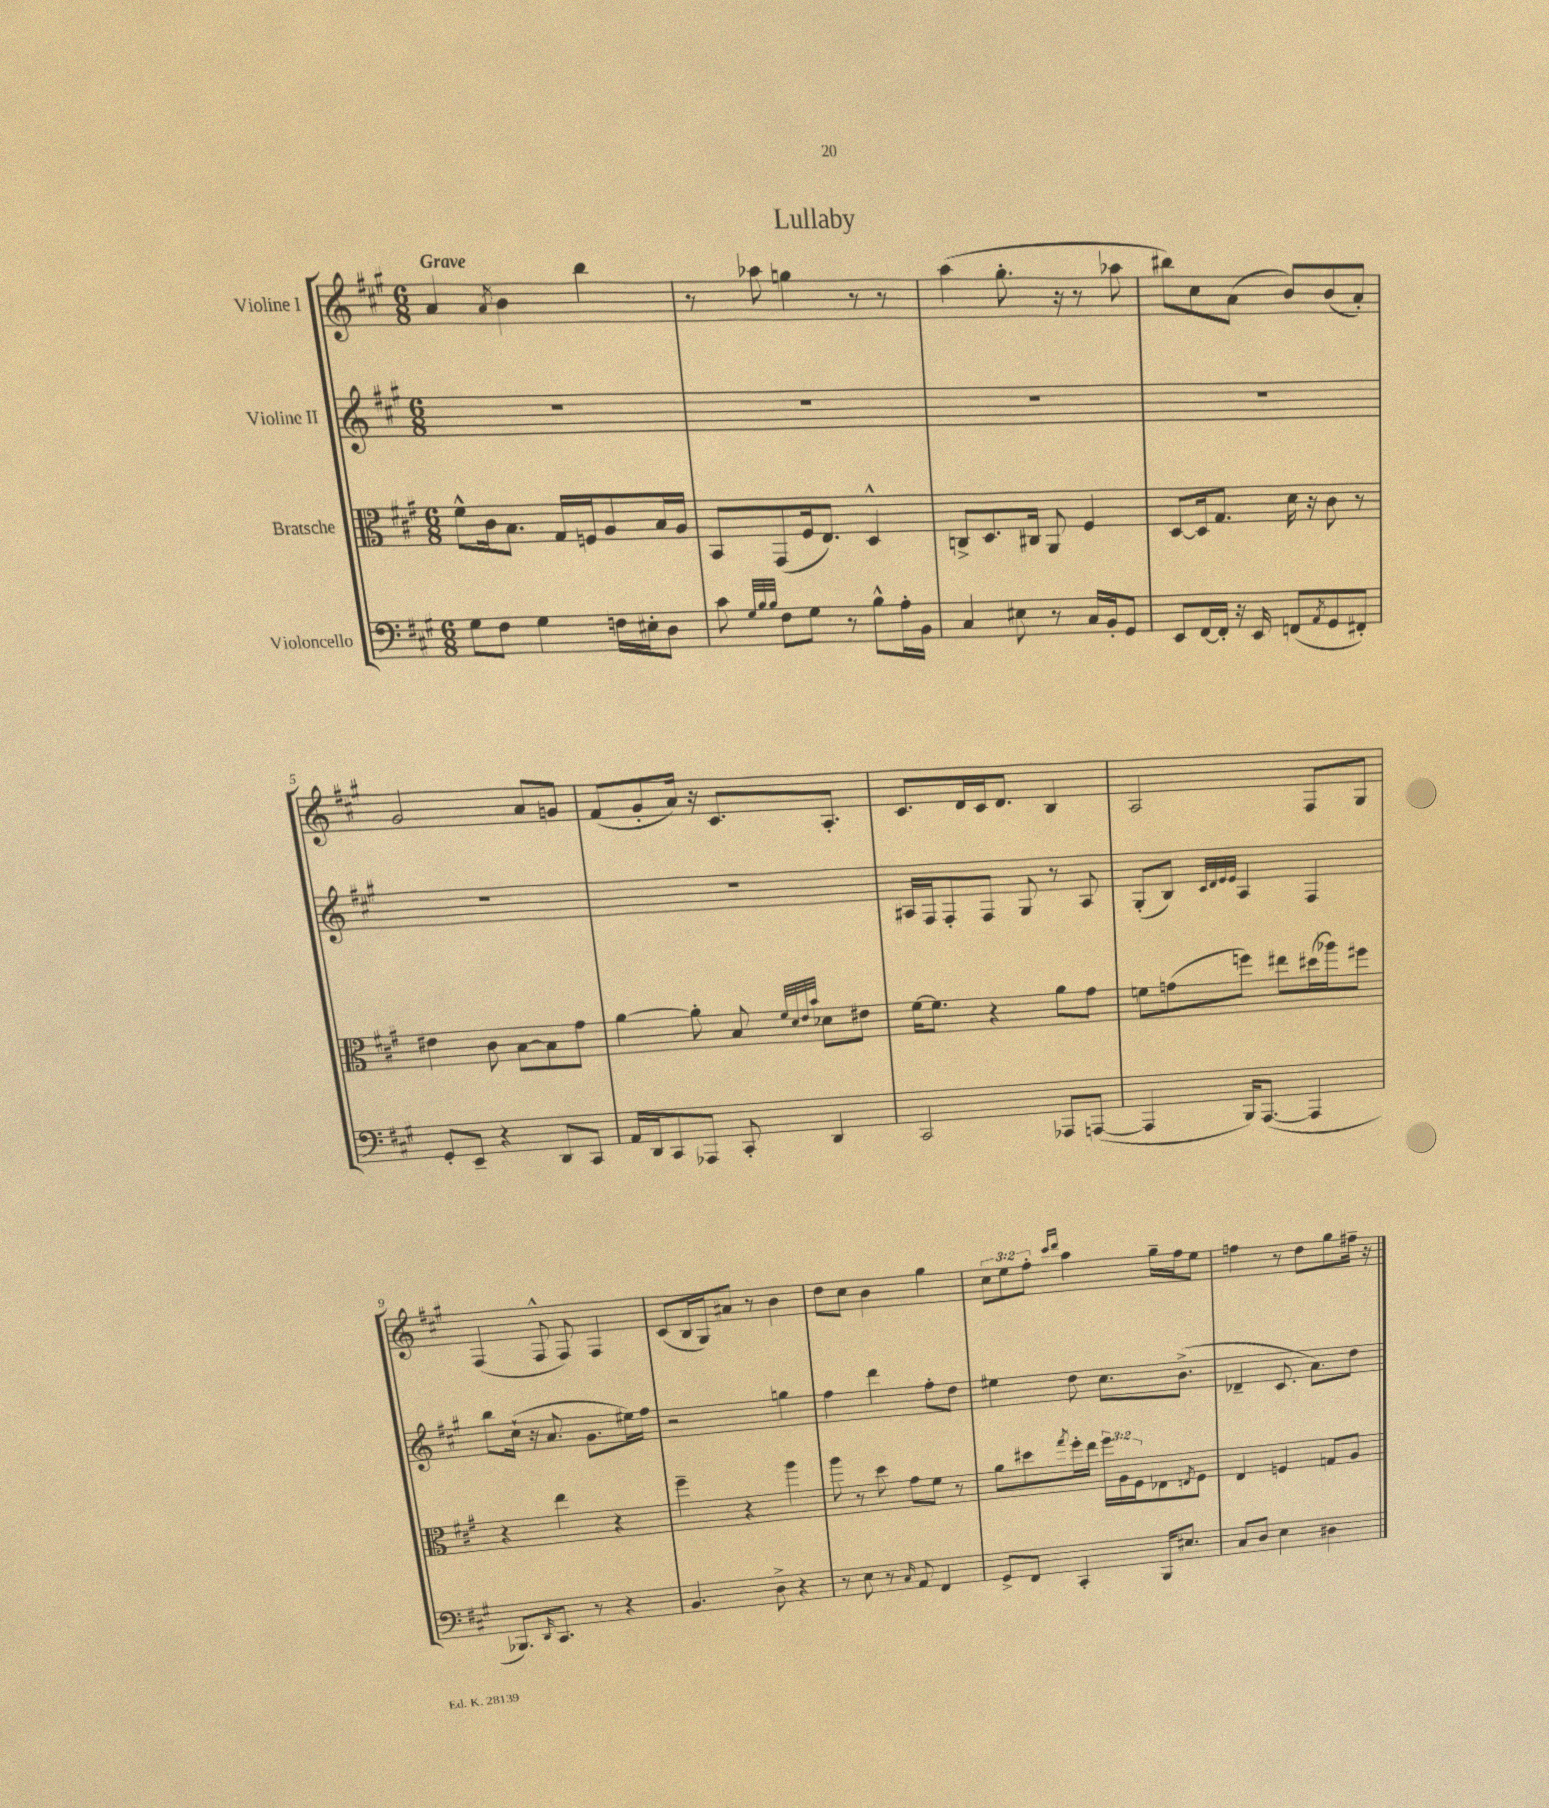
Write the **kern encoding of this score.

**kern	**kern	**kern	**kern
*staff4	*staff3	*staff2	*staff1
*clefF4	*clefC3	*clefG2	*clefG2
*k[f#c#g#]	*k[f#c#g#]	*k[f#c#g#]	*k[f#c#g#]
*M6/8	*M6/8	*M6/8	*M6/8
8G#	8f#^^	2.r	4a
8F#	16c#	.	.
.	8.B	.	.
.	.	.	8qa
4G#	.	.	4b
.	16G#	.	.
.	16F	.	.
16F	8A	.	4bb
16E#'	.	.	.
8D	16B	.	.
.	16A	.	.
=	=	=	=
8c#	8BB	2.r	8r
32qqG#	.	.	.
32qqB	.	.	.
32qqB	.	.	.
8F#	(8GG#	.	8aa-
8G#	16F#	.	4gg
.	8.E)	.	.
8r	.	.	.
8B^^	4D^^	.	8r
16A'	.	.	8r
16BB	.	.	.
=	=	=	=
4C#	8C^	2.r	(4aa
.	8.D	.	.
8E#	.	.	8.gg#'
.	16C#	.	.
8r	8AA	.	.
.	.	.	16r
16C#	4F#	.	8r
16BB'	.	.	.
8GG#	.	.	8aa-
=	=	=	=
8EE	[8D	2.r	8bb#)
[16FF#	16D]	.	8cc#
16FF#']	8.G#	.	.
16r	.	.	(8a
16EE	.	.	.
(8FF	16d	.	8b)
.	16r	.	.
8qAA	.	.	.
8GG#	8c#	.	(8b
8FF#')	8r	.	8a')
=	=	=	=
8GG#'	4e#	2.r	2g#
8EE~	.	.	.
4r	8c#	.	.
.	[8B	.	.
8DD	8B]	.	8a
8CC#	8g#	.	8g
=	=	=	=
16AA	[4a	2.r	(8f#
16DD	.	.	.
8CC#	.	.	8g#'
8AAA-	8a']	.	16a)
.	.	.	16r
8CC#'	8B	.	8.c#
.	32qqf#	.	.
.	32qqd	.	.
.	32qqe	.	.
.	32qqb	.	.
4DD	8d-	.	.
.	.	.	8.A'
.	8e#	.	.
=	=	=	=
2CC#	[16f#	16A#	8.c#
.	8.f#]	16F#	.
.	.	8F#'	.
.	.	.	16d
.	4r	8F#	16c#
.	.	.	8.d
.	.	8G#	.
8AAA-	8a	8r	4B
([8AAA	8g#	8A#	.
=	=	=	=
4AAA]	8f	(8G#'	2A
.	(8g	8B)	.
.	.	32qqc#	.
.	.	32qqd	.
.	.	32qqe	.
.	.	32qqe	.
16BBB)	8ff)	4A	.
([8.AAA	.	.	.
.	8ee#	.	.
4AAA]	(16dd#	4F#	8F#
.	16aa-)	.	.
.	8ff#	.	8G#
=	=	=	=
8.BBB-)	4r	8bb	(4F#
.	.	(16cc#`	.
16qqDD	.	.	.
8.CC#	.	16r	.
.	4ee	8.a	8F#^^
8r	.	.	8F#)
.	.	8.g#	.
4r	4r	.	4F#
.	.	16ee#)	.
.	.	16ff#	.
=	=	=	=
4.BB	4ff#~	2r	(8c#
.	.	.	16B
.	.	.	16G#)
.	4r	.	8a#
8D^	.	.	8r
4r	4aa	4gg	4b
=	=	=	=
8r	8aa	4ff#	8dd
8E	8r	.	8cc#
8r	8dd	4ddd	4b
16qqC#	.	.	.
8AA	8g#	.	.
4FF#	8f#	8ff#'	4gg#
.	8r	8dd	.
=	=	=	=
8GG#^	8a	4ee#	12cc#
.	.	.	12ee
8FF#	8dd#	.	.
.	.	.	12ff#'
.	.	.	16qqccc#
.	8qgg#	.	16qqddd
4CC#'	16ff#'	8dd	4aa
.	16ee	.	.
.	24ff#	8.cc#	.
.	24A	.	.
.	24F#	.	.
16BBB	8E-	.	16gg#~
8.E#	.	(8.b^	16ff#
.	8qE	.	.
.	8F#	.	8ee
=	=	=	=
8C#	4E	4d-~	4ff
8D	.	.	.
4E	4F	8.c#	8r
.	.	.	8dd
.	.	8.a)	.
4D#	8G	.	8gg#
.	8A	8dd	16ff#~
.	.	.	16r
==	==	==	==
*-	*-	*-	*-
